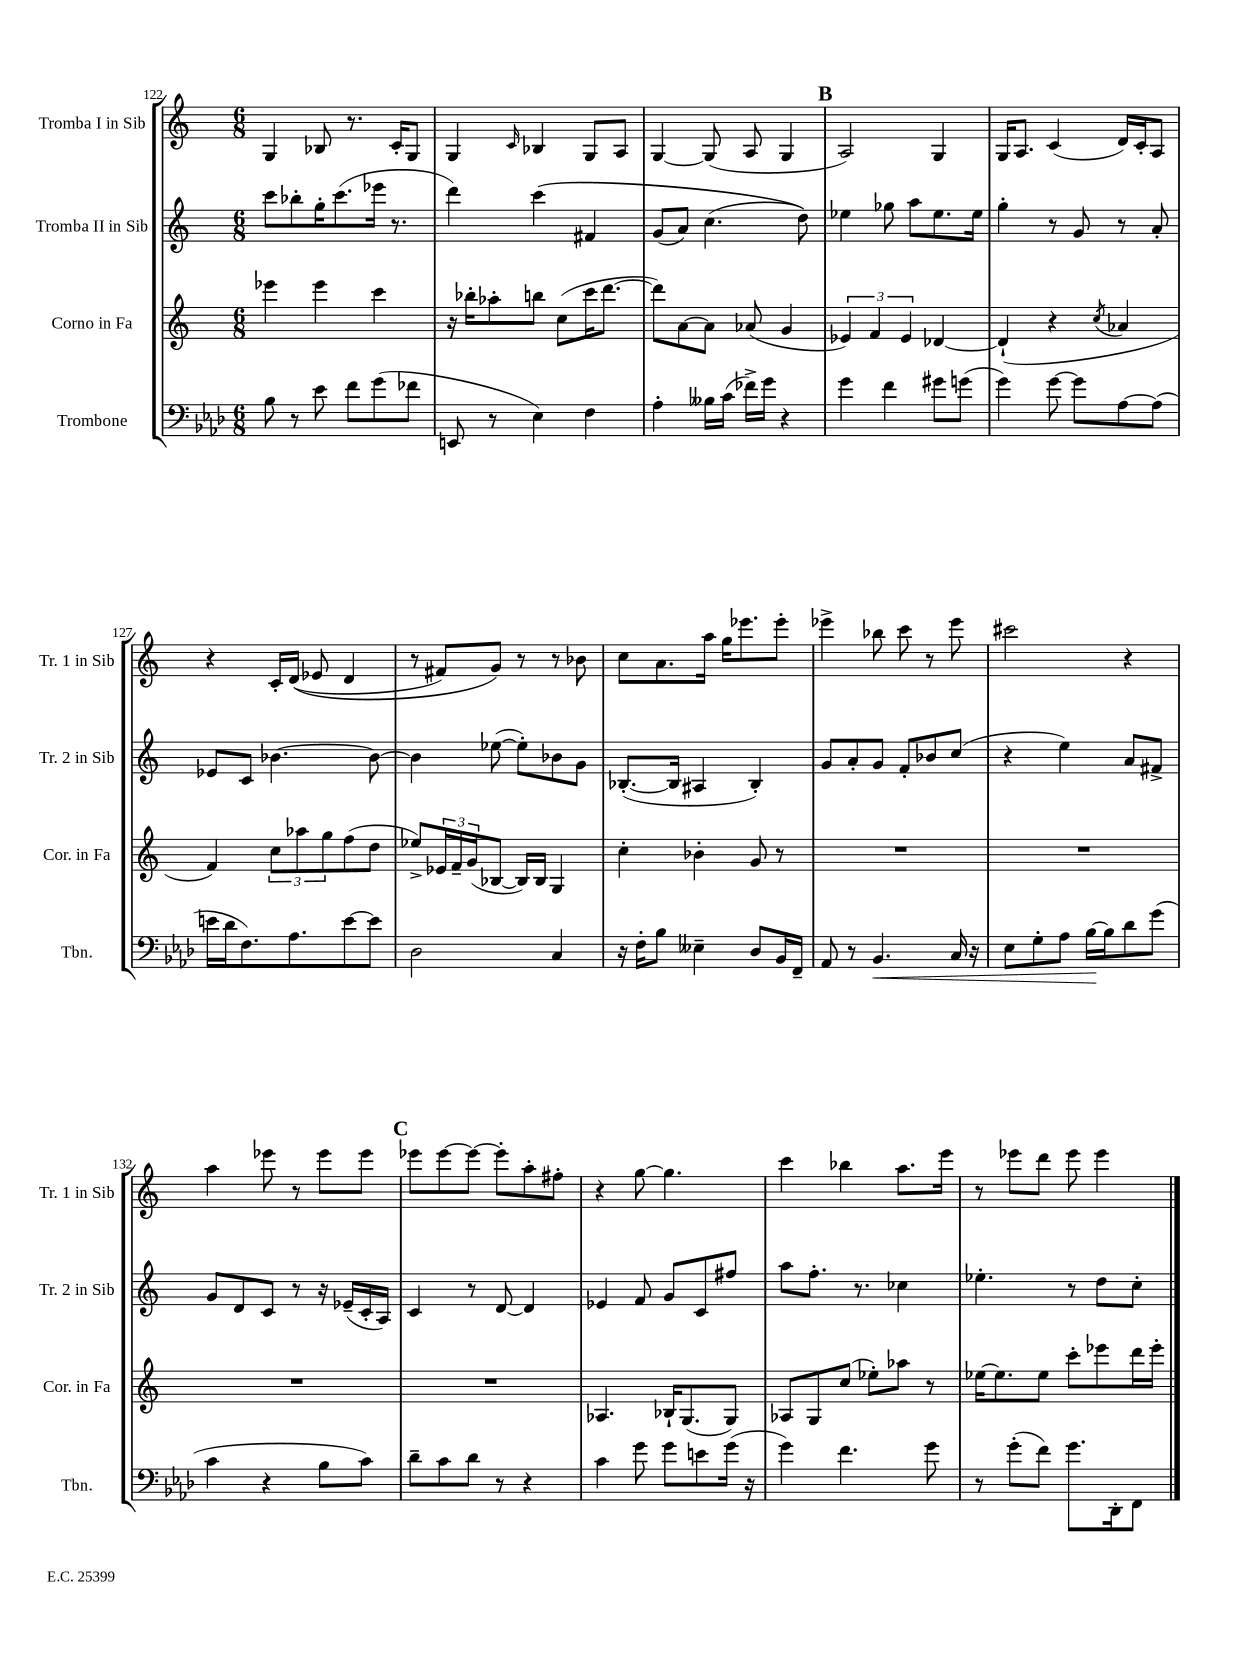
<<
\new StaffGroup <<
\new Staff = "s0" \with { instrumentName = "Tromba I in Sib" shortInstrumentName = "Tr. 1 in Sib" } {
    \clef treble \key c \major \numericTimeSignature \time 6/8
    g4 bes8 r8. c'16-. g8 |
    g4 \grace { c'16 } bes4 g8 a8 |
    g4~ g8( a8 g4 |
    \mark \markup { \bold "B" } a2) g4 |
    g16 a8. c'4( d'16) c'16-. a8 |
    r4 c'16-. d'16(\( ees'8 d'4 |
    r8 fis'8) g'8\) r8 r8 bes'8 |
    c''8 a'8. a''16 g''16 ees'''8. ees'''8-. |
    ees'''4-> bes''8 c'''8 r8 ees'''8 |
    cis'''2 r4 |
    a''4 ees'''8 r8 ees'''8 ees'''8 |
    \mark \markup { \bold "C" } ees'''8 ees'''8~ ees'''8~ ees'''8-. a''8-. fis''8-. |
    r4 g''8~ g''4. |
    c'''4 bes''4 a''8. e'''16 |
    r8 ees'''8 d'''8 ees'''8 ees'''4 \bar "|." |
}
\new Staff = "s1" \with { instrumentName = "Tromba II in Sib" shortInstrumentName = "Tr. 2 in Sib" } {
    \clef treble \key c \major \numericTimeSignature \time 6/8
    c'''8 bes''8-. g''16-. c'''8.( ees'''16 r8. |
    d'''4) c'''4\( fis'4 |
    g'8( a'8) c''4.( d''8)\) |
    \mark \markup { \bold "B" } ees''4 ges''8 a''8 ees''8. ees''16 |
    g''4-. r8 g'8 r8 a'8-. |
    ees'8 c'8 bes'4.~ bes'8~ |
    bes'4 ees''8~( ees''8-.) bes'8 g'8 |
    bes8.~-.( bes16 ais4 bes4-.) |
    g'8 a'8-. g'8 f'8-. bes'8 c''8( |
    r4 e''4) a'8 fis'8-> |
    g'8 d'8 c'8 r8 r16 ees'16--( c'16-. a16) |
    \mark \markup { \bold "C" } c'4 r8 d'8~ d'4 |
    ees'4 f'8 g'8 c'8 fis''8 |
    a''8 f''8.-. r8. ces''4 |
    ees''4.-. r8 d''8 c''8-. \bar "|." |
}
\new Staff = "s2" \with { instrumentName = "Corno in Fa" shortInstrumentName = "Cor. in Fa" } {
    \clef treble \key c \major \numericTimeSignature \time 6/8
    ees'''4 ees'''4 c'''4 |
    r16 bes''16-. aes''8-. b''8 c''8( c'''16 d'''8.~ |
    d'''8) a'8~ a'8 aes'8( g'4 |
    \mark \markup { \bold "B" } \tuplet 3/2 { ees'4) f'4 ees'4 } des'4~ |
    des'4-!( r4 \acciaccatura { c''8 } aes'4 |
    f'4) \tuplet 3/2 { c''8 aes''8 g''8 } f''8( d''8 |
    ees''8->) \tuplet 3/2 { ees'16 f'16-- g'16( } bes8~ bes16) bes16 g4 |
    c''4-. bes'4-. g'8 r8 |
    R2. |
    R2. |
    R2. |
    \mark \markup { \bold "C" } R2. |
    aes4. bes16-! g8.( g8) |
    aes8 g8 c''8( ees''8-.) aes''8 r8 |
    ees''16~ ees''8. ees''8 c'''8-. ees'''8 d'''16 ees'''16-. \bar "|." |
}
\new Staff = "s3" \with { instrumentName = "Trombone" shortInstrumentName = "Tbn." } {
    \clef bass \key aes \major \numericTimeSignature \time 6/8
    bes8 r8 ees'8 f'8 g'8( fes'8 |
    e,8 r8 ees4) f4 |
    aes4-. beses16 c'16( fes'16->) g'16 r4 |
    \mark \markup { \bold "B" } g'4 f'4 gis'8 g'8( |
    g'4) g'8~ g'8 aes8~ aes8( |
    e'16 des'16 f8.) aes8. e'8~ e'8 |
    des2 c4 |
    r16 f16-. bes8 eeses4-- des8 bes,16 f,16-- |
    aes,8 r8 bes,4.\< c16 r16 |
    ees8 g8-. aes8 bes16~\! bes16 des'8 g'8( |
    c'4 r4 bes8 c'8) |
    \mark \markup { \bold "C" } des'8-- c'8 des'8 r8 r4 |
    c'4 g'8 g'8 e'8 g'16( r16 |
    g'4) f'4. g'8 |
    r8 g'8-.( f'8) g'8. des,16-. f,8 \bar "|." |
}
>>
>>
\layout { \context { \Score currentBarNumber = #122 } }
